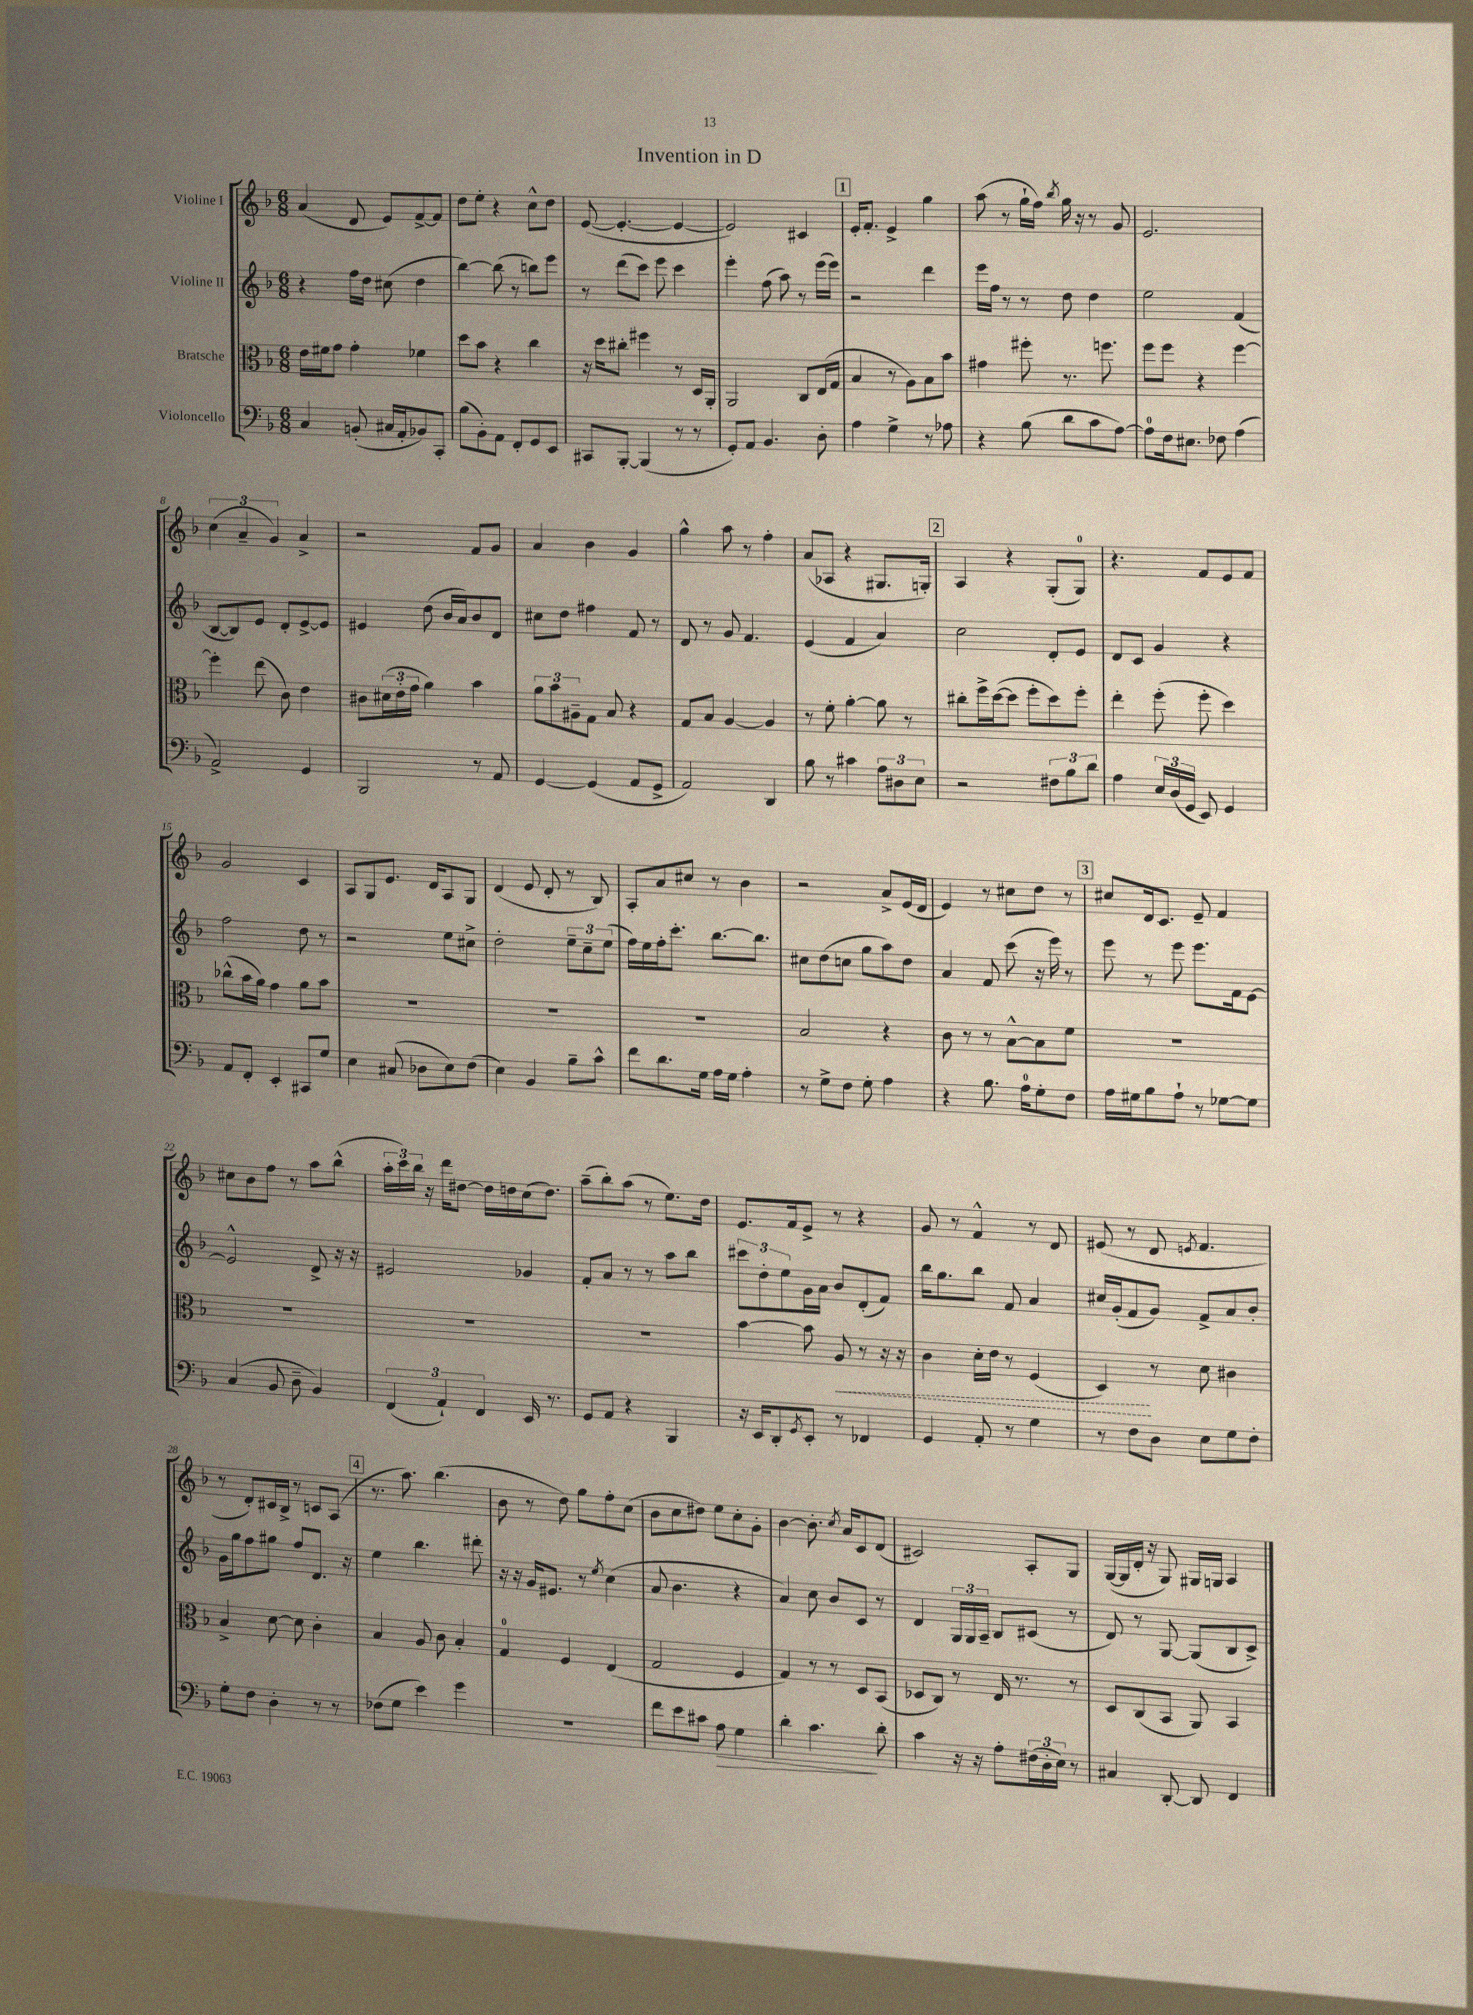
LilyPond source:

\header { title = "Invention in D" }
<<
\new StaffGroup <<
\new Staff = "s0" \with { instrumentName = "Violine I" } {
    \clef treble \key f \major \numericTimeSignature \time 6/8
    a'4( d'8 e'8) f'8~-> f'8 |
    d''8 e''8-. r4 c''8-^ d''8 |
    e'8~( e'4.~-. e'4~ |
    e'2) cis'4 |
    \mark \markup { \box "1" } e'16-. f'8.-. e'4-> g''4 |
    a''8( r8 g''16-! f''16) \acciaccatura { bes''8 } g''16 r16 r8 g'8 |
    e'2. |
    \tuplet 3/2 { c''4( a'4-- g'4) } a'4-> |
    r2 f'8 g'8 |
    a'4 bes'4 g'4 |
    g''4-^ a''8 r8 f''4-. |
    a'8( aes8 r4 gis8. g16-.) |
    \mark \markup { \box "2" } a4 r4 g8-.( g8-0) |
    r4. f'8 e'8 f'8 |
    g'2 c'4 |
    a8 g8 e'8. d'16 a8 g8 |
    d'4( e'8 d'8-. r8 bes8) |
    a8-. a'8 cis''8 r8 bes'4 |
    r2 a'8-> e'16( d'16 |
    e'4) r8 cis''8 d''8 r8 |
    \mark \markup { \box "3" } cis''8 d'16 c'8. e'8-- f'4 |
    cis''8 bes'8 f''8 r8 a''8 bes''8-^( |
    \tuplet 3/2 { a''16-. c'''16) bes''16 } r16 d'''16 dis''8~ dis''16 d''16 c''16( d''8.) |
    a''8--( bes''8-.) a''8( r8 e''8.) d''16 |
    e'8. f'16 e'8-> r8 r4 |
    g'8 r8 f'4-^ r8 d'8 |
    eis'8( r8 d'8 \acciaccatura { e'8 } f'4. |
    r8 d'8-.) cis'16 bes16-> r8 c'8 a8( |
    \mark \markup { \box "4" } r8. a''8.) bes''4.( |
    bes'8 r8 d''8) g''8 f''8-. c''8( |
    bes'8 c''8 dis''8) e''8 c''8-. g'8-. |
    bes'4~ bes'8.-. \acciaccatura { c''8 } a'16 c'8 d'8( |
    cis'2) a8-. g8 |
    g16~( g16 d'16-. r16 g8) gis16 g16 a4 \bar "|." |
}
\new Staff = "s1" \with { instrumentName = "Violine II" } {
    \clef treble \key f \major \numericTimeSignature \time 6/8
    r4 f''16 d''16 cis''8( d''4 |
    bes''4~) bes''8( r8 b''8) e'''8 |
    r8 d'''8( c'''8) e'''8 c'''4 |
    e'''4-. f''8( a''8) r8 e'''16( e'''16) |
    \mark \markup { \box "1" } r2 d'''4 |
    e'''16 f''16 r8 r8 d''8 d''4 |
    e''2 f'4( |
    bes8~ bes8) e'8 d'8-. e'8~-> e'8 |
    eis'4 d''8( bes'16 a'16) bes'8 d'8 |
    cis''8 d''8 fis''4 f'8 r8 |
    d'8 r8 g'8 f'4. |
    e'4( f'4 a'4) |
    \mark \markup { \box "2" } c''2 d'8-. e'8 |
    d'8 c'8 g'4 r4 |
    f''2 d''8 r8 |
    r2 e''8 cis''8-> |
    d''2-. \tuplet 3/2 { e''8-- c''8-- e''8( } |
    f''16) e''16 f''16-. c'''8.-. bes''8.~ bes''8. |
    cis''8 d''8( c''8 g''8 a''8) d''8 |
    a'4 f'8 c'''8( r16 e'''16) r8 |
    \mark \markup { \box "3" } e'''8 r8 e'''8 e'''8. f'16 e'8~ |
    e'2-^ d'8-> r16 r16 |
    eis'2 ges'4 |
    f'8-. a'8 r8 r8 a''8 bes''8 |
    \tuplet 3/2 { cis'''8 d''8-. e''8 } g'16 a'16 bes'8 d'8-.( f'8) |
    bes''16 g''8. bes''8 f'8 a'4 |
    cis''16 g'16-.( f'8 g'8) f'8-> a'8 bes'8-. |
    g'16 g''16 f''8 gis''8 f''8 d'8. r16 |
    \mark \markup { \box "4" } e''4 bes''4. dis'''8-. |
    r16 r16 g'16 eis'8. r8 \acciaccatura { e''8 } c''4( |
    a'8 bes'4. r4 |
    a'4) c''8 bes'8 c'8 r8 |
    d'4 \tuplet 3/2 { g16 g16 a16-- } bes8 cis'8( r8 |
    d'8) r8 g8~ g8( bes8 c'8->) \bar "|." |
}
\new Staff = "s2" \with { instrumentName = "Bratsche" } {
    \clef alto \key f \major \numericTimeSignature \time 6/8
    e'16 fis'16 g'8 g'4-. fes'4 |
    d''8 bes'8 r4 c''4 |
    r16 d''16 cis''8-. fis''4 r8 d16 a,16-. |
    a,2 c8 e16( g16 |
    \mark \markup { \box "1" } bes4 r8 a8) bes8 bes'8 |
    gis'4 fis''8-. r8. f''8. |
    f''8 f''8 r4 f''4~ |
    f''4-. e''8( c'8) e'4 |
    cis'8 \tuplet 3/2 { dis'16( e'16-. g'16 } a'4) bes'4 |
    \tuplet 3/2 { a'8 bes'8 ais8-- } g8 bes8 r4 |
    g8 bes8 a4~ a4 |
    r8 f'8-. a'4~-. a'8 r8 |
    \mark \markup { \box "2" } cis''8-. f''16-> d''16~( d''8 f''8-. d''8) f''8-. |
    e''4-. f''8-.( f''8-. d''4) |
    ces''8-^( bes'16 a'16) g'4 a'8 bes'8 |
    R2. |
    R2. |
    R2. |
    bes2 r4 |
    c'8 r8 r8 bes8~-^ bes8 f'8 |
    \mark \markup { \box "3" } R2. |
    R2. |
    R2. |
    R2. |
    bes'4~ bes'8 \once \override Hairpin.style = #'dashed-line a8\< r8 r16 r16 |
    c'4 d'16-. e'16 r8 f4( |
    d4\!) r8 d'8 cis'4 |
    bes4-> d'8~ d'8 c'4-. |
    \mark \markup { \box "4" } bes4 a8 c'8 bes4-. |
    g4-0 f4 e4( |
    g2 f4 |
    g4) r8 r8 d8 bes,8( |
    des8 c8) r8 e16 r8. r8 |
    d8 c8( bes,8 a,8) bes,4 \bar "|." |
}
\new Staff = "s3" \with { instrumentName = "Violoncello" } {
    \clef bass \key f \major \numericTimeSignature \time 6/8
    c4 b,8-.( cis16 a,16-. bes,8) c,8-. |
    bes8( bes,8-.) a,8 f,8-. g,8 e,8 |
    cis,8 bes,,8~-. bes,,4( r8 r8 |
    g,8-.) a,8 bes,4. d8-. |
    \mark \markup { \box "1" } a4 g4-> r8 aes8 |
    r4 bes8( d'8 c'8 a8~) |
    a8-0 f16 eis8. fes8 a4( |
    a,2->) g,4 |
    bes,,2 r8 a,8 |
    g,4~ g,4( a,8 g,8-> |
    a,2) d,4 |
    bes8 r8 cis'4 \tuplet 3/2 { a8 dis8 e8 } |
    \mark \markup { \box "2" } r2 \tuplet 3/2 { fis8 bes8 d'8 } |
    a4 \tuplet 3/2 { e16 d16( g,16 } e,8) g,4 |
    a,8 f,8-. e,4-. cis,8 g8 |
    e4 cis8( des8 e8) f8( |
    e4) bes,4 bes8-- c'8-^ |
    f'8 d'8. g16 a16 g16 a4-. |
    r8 g8-> f8 g8-. a4 |
    r4 bes8. a16-0 g8-. f8 |
    \mark \markup { \box "3" } a16 gis16 bes8 a8-! r8 ges8~ ges8 |
    c4( bes,8 d8-- bes,4) |
    \tuplet 3/2 { f,4( a,4-!) f,4 } e,16 r8. |
    g,8 a,8 r4 bes,,4 |
    r16 e,16 d,8-. \acciaccatura { g,8 } e,8-. r8 fes,4 |
    g,4 a,8-. r8 g4 |
    r8 f8 d8 e8 g8 f8-. |
    g8-. f8 d4-. r8 r8 |
    \mark \markup { \box "4" } fes8( g8 e'4) g'4 |
    R2. |
    f'8 e'8 cis'8 a8\> g4 |
    d'4-. c'4.\! d'8-. |
    c'4 r16 r16 a8-. \tuplet 3/2 { fis16( d16-. e16) } r8 |
    cis4 d,8~-. d,8 f,4 \bar "|." |
}
>>
>>
